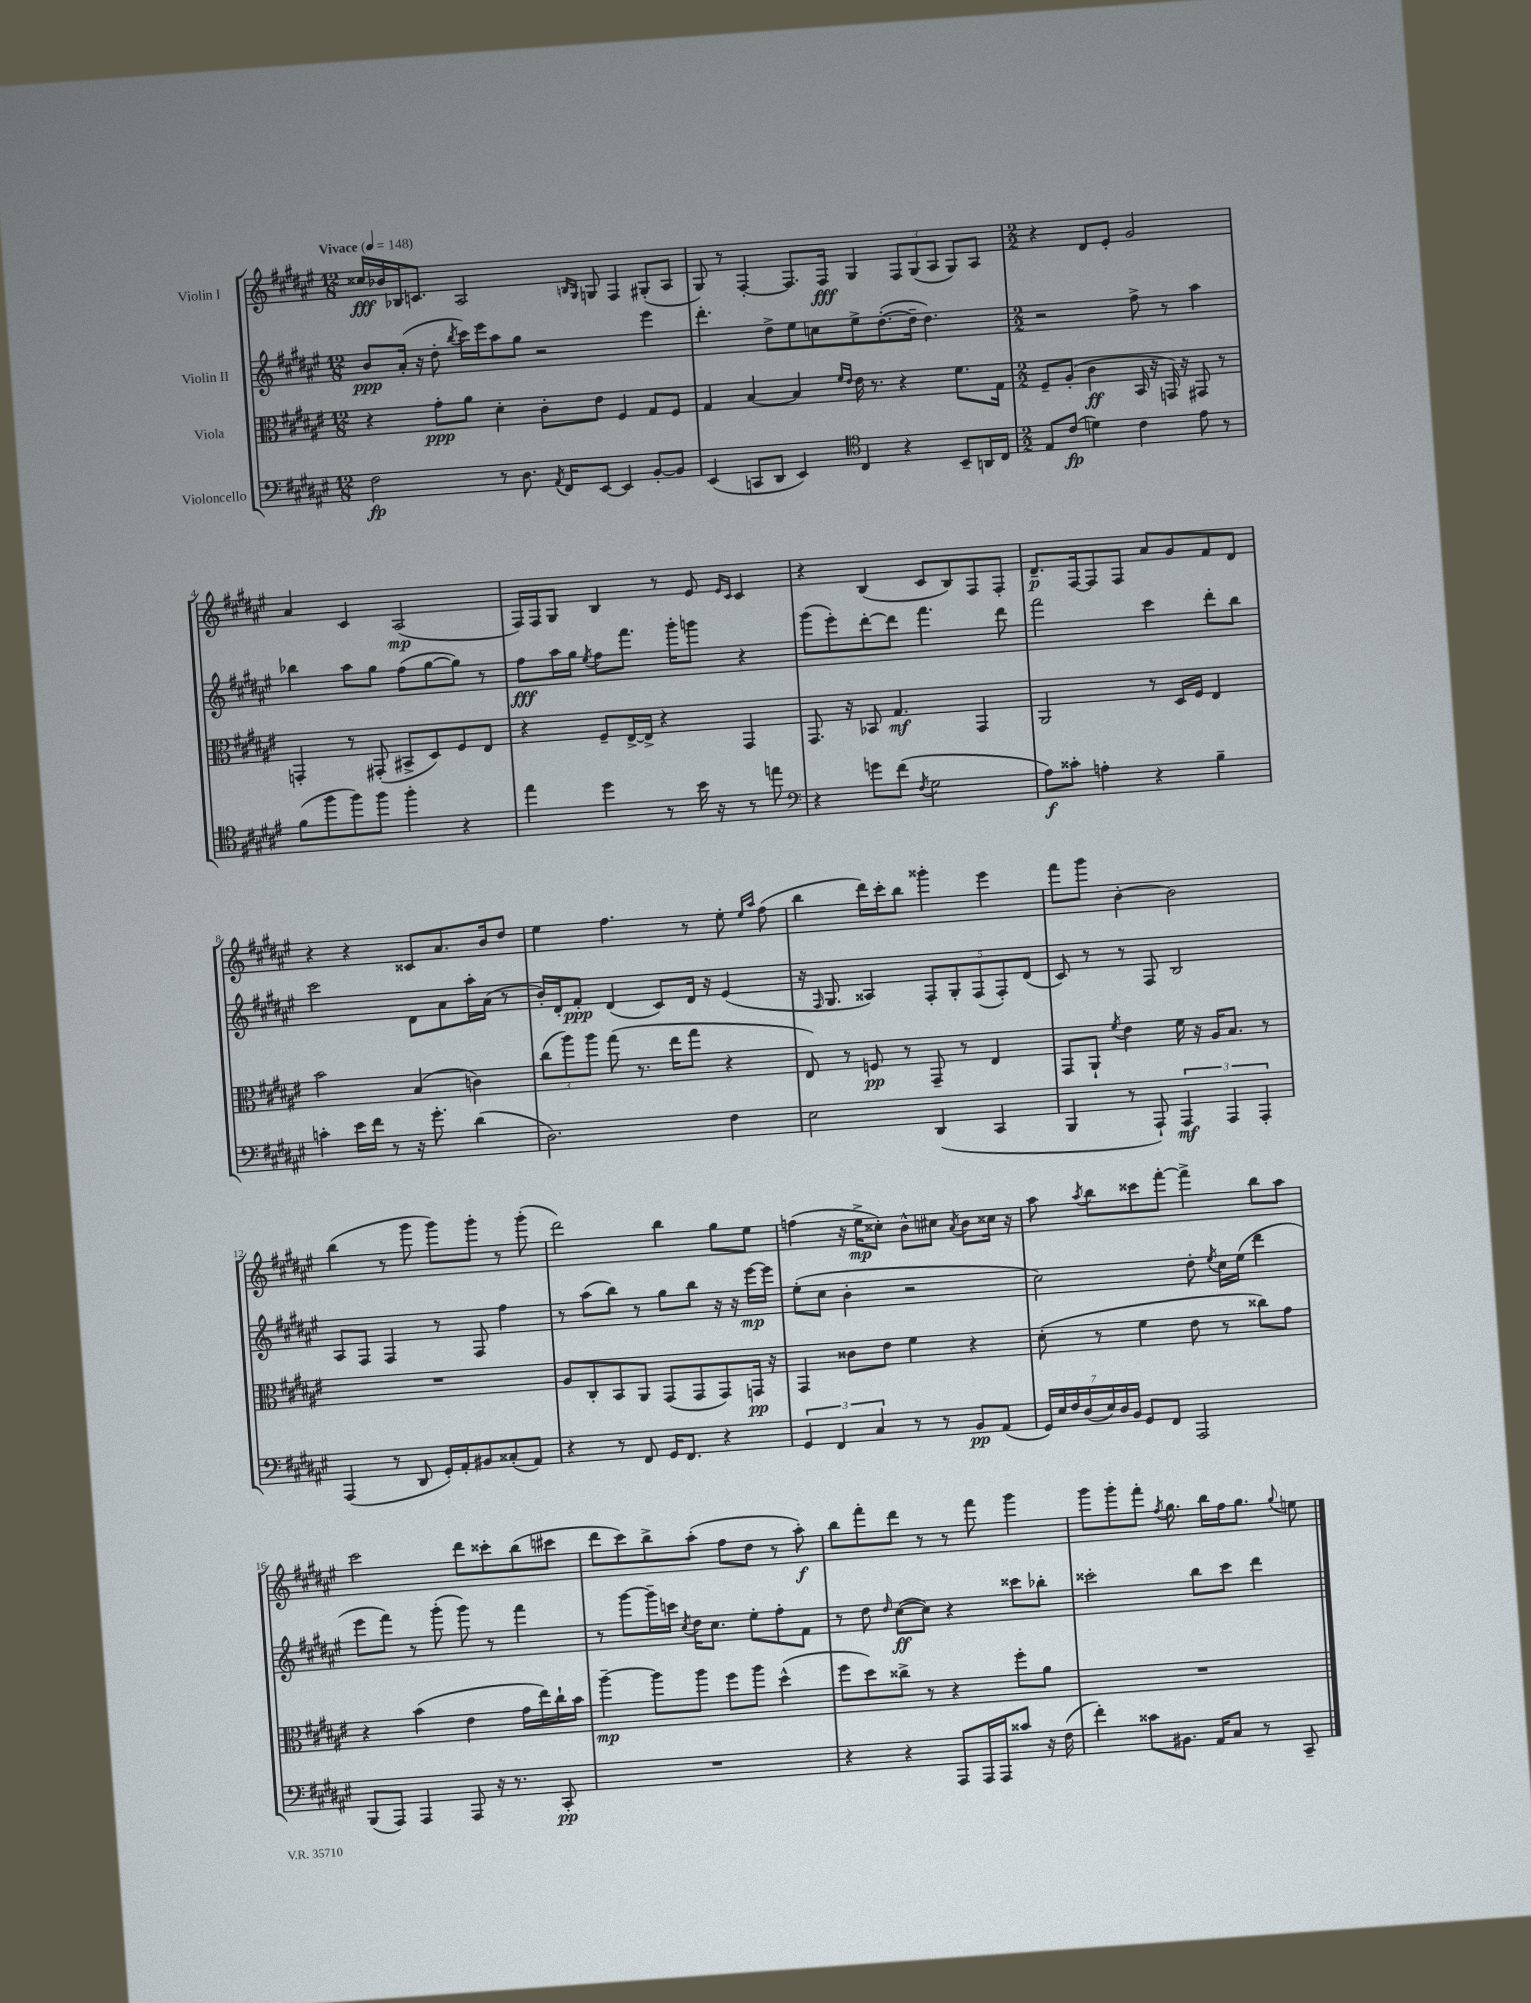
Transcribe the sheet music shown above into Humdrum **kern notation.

**kern	**kern	**kern	**kern
*staff4	*staff3	*staff2	*staff1
*clefF4	*clefC3	*clefG2	*clefG2
*k[f#c#g#d#a#e#]	*k[f#c#g#d#a#e#]	*k[f#c#g#d#a#e#]	*k[f#c#g#d#a#e#]
*M12/8	*M12/8	*M12/8	*M12/8
*MM148	*MM148	*MM148	*MM148
2F#	4r	8b	16cc##
.	.	.	16b-
.	.	(16a#'	16B-
.	.	16r	8.c
.	8g#'	8dd#'	.
.	.	8qbb	.
.	8a#	16ccc#)	2A#
.	.	16eee#	.
8r	4d#'	8aa#	.
8.D#	.	8gg#	.
.	8c#'	2r	.
8qAA#	.	.	.
16FF#	.	.	.
.	.	.	16qqB
.	.	.	16qqG#
[8EE#	8e#	.	8G
4EE#]	4F#	.	4F#
[8BB'	8G#	4eee#	(8G#'
8BB]	8F#	.	8A#
=	=	=	=
(4EE#	4G#	4.ddd#'	8G#)
.	.	.	8r
8CC	[4B	.	[4F#'
8DD#	.	8dd#^	.
4EE#)	4B]	8ee#	8.F#]
.	.	8cc	.
.	.	.	16F#
*clefC4	*	*	*
.	16qqf#	.	.
.	16qqe#	.	.
4C#	16e#	8ee#^	4G#
.	8.r	.	.
.	.	([8.dd#'	.
4r	4r	.	12F#
.	.	16dd#~]	.
.	.	.	(12G#
.	.	4.dd#)	.
.	.	.	12A#
8BB~	8.f#	.	8G#)
16AA	.	.	8A#
16C#	16G#	.	.
=	=	=	=
*M2/2	*M2/2	*M2/2	*M2/2
8E#	8F#~	2r	4r
(8c#	(8A#'	.	.
4d)	4c#	.	8d#
.	.	.	8e#'
4c#	16BB	8ff#^	2g#
.	16r	.	.
.	16GG)	8r	.
.	16r	.	.
8e#	8GG#	4aa#	.
8r	8r	.	.
=	=	=	=
(8f#	4GG'	4bb-	4a#
8ff#	.	.	.
8ff#)	8r	8aa#	4c#
8ff#	(8GG#'	8gg#	.
4ff#'	8BB#^	(8ff#	(2A#
.	8D#)	[8gg#	.
4r	8F#	8gg#])	.
.	8E#	8r	.
=	=	=	=
4ee#	4r	8ff#	16F#)
.	.	.	16F#
.	.	16aa#	8G#
.	.	16gg#	.
.	.	8qee#	.
4dd#	8F#~	8ff#	4B
.	[16E#^	8.fff#	.
.	16E#^]	.	.
8r	4r	.	8r
.	.	16ggg#'	.
16b	.	8ggg	8e#
16r	.	.	.
.	.	.	16qqe#
.	.	.	16qqc#
8r	4GG#	4r	4c#
8ee	.	.	.
=	=	=	=
*clefF4	*	*	*
4r	8.GG#	(8ggg#	4r
.	.	8eee#')	.
.	16r	.	.
8g	8BB-	[8ddd#'	(4B
(8f#	4.G#	8ddd#]	.
8qF#	.	.	.
2G#	.	4.fff#	8c#
.	.	.	8B)
.	4GG#	.	8F#
.	.	8ddd#	8F#'
=	=	=	=
8A#)	2AA#	2fff#	8.d#~
8c##'	.	.	.
.	.	.	[16F#
4A'	.	.	8F#]
.	.	.	8F#
4r	8r	4ccc#	8a#
.	16D#	.	8g#
.	16F#	.	.
4B~	4E#	8ddd#'	8f#
.	.	8bb	8d#
=	=	=	=
4c'	2b	2ccc#	4r
16e#	.	.	4r
16f#	.	.	.
8r	.	.	.
16r	(4B	8d#	8c##
8.g#'	.	.	.
.	.	8a#	8.a#
(4d#	4c)	16aa#'	.
.	.	(16a#	16b
.	.	8r	8dd#
=	=	=	=
2.D#)	(12cc#	16b')	4ee#
.	.	16d#'	.
.	12aa#)	.	.
.	.	8f#'	.
.	12aa#	.	.
.	(8gg#	(4d#	4.ff#
.	8.r	.	.
.	.	8c#)	.
.	16ee#	.	.
.	8gg#	16d#	8r
.	.	16r	.
4F#	4r	(4e#	8ee#'
.	.	.	16qqee#
.	.	.	16qqaa#
.	.	.	(8ff#
=	=	=	=
2E#	8E#)	16r	4bb
.	.	16qqF#	.
.	.	8.G#	.
.	8r	.	.
.	8F	4A##)	16ddd#)
.	.	.	16ccc#'
.	8r	.	8bb
(4DD#	8GG#~	10F#'	4ggg##'
.	.	10G#'	.
.	8r	.	.
.	.	(10F#	.
4CC#	4E#	.	4eee#
.	.	10F#')	.
.	.	(10d#	.
=	=	=	=
4BBB	8GG#	8c#)	8fff#
.	8AA#`	8r	8ggg#
.	8qf#	.	.
8r	4e#	8r	[4b'
8AAA#`)	.	8F#	.
6AAA#	16f#	2B	2b]
.	16r	.	.
.	16A#	.	.
6AAA#	.	.	.
.	8.B	.	.
6AAA#'	.	.	.
.	8r	.	.
=	=	=	=
(4AAA#	1r	8A#	(4bb
.	.	8F#	.
8r	.	4F#	8r
8DD#	.	.	8ggg#
16GG#')	.	8r	8ggg#)
16AA#'	.	.	.
8BB#	.	8F#	8ggg#'
(8C##'	.	4ff#	8r
8AA#)	.	.	(8ggg#'
=	=	=	=
4r	8A#	8r	2ddd#)
.	8C#'	(8aa#	.
8r	8BB	8bb)	.
8FF#	8AA#	8r	.
16GG#	(8GG#	8gg#	4bb
8.FF#	.	.	.
.	8GG#	8bb	.
4r	8GG#)	16r	8gg#
.	.	16r	.
.	16GG	[16eee#	8ee#
.	16r	16eee#]	.
=	=	=	=
6GG#	4GG#	(8ee#'	(4ff
.	.	8cc#	.
6FF#	.	.	.
.	8c##	4b'	16r
.	.	.	16ee#^
6C#	.	.	.
.	8e#	.	8cc##')
8r	4f#	2r	8b^^
8r	.	.	8cc#
.	.	.	8qa#
8BB	4r	.	8b
(8AA#	.	.	16cc##
.	.	.	16r
=	=	=	=
28GG#)	(8d#'	2cc#)	8aa#
28E#	.	.	.
28F#	.	.	.
(28D#	.	.	.
.	.	.	8qaa#
.	8r	.	8bb
28E#)	.	.	.
28D#	.	.	.
28BB	.	.	.
8GG#	4f#	.	8ccc##
8FF#	.	.	[8fff#'
2AAA#	8e#	8dd#'	4fff#^]
.	.	8qee#	.
.	8r	16cc#	.
.	.	(16ee#	.
.	8cc##)	4ddd#	8bb
.	8g#	.	8aa#
=	=	=	=
(8BBB	4r	8eee#	2ccc#
8AAA#)	.	8fff#)	.
4AAA#	(4b	8r	.
.	.	(8ggg#'	.
8AAA#	4e#	8ggg#)	8ddd#
16r	.	8r	8ccc##'
8.r	.	.	.
.	16g#	4fff#	(8bb
.	16ee#)	.	.
8CC#'	16cc#`	.	8ccc#
.	16b	.	.
=	=	=	=
1r	[4aa#~	8r	8ddd#
.	.	[8ggg#	8ccc#)
.	8aa#]	16ggg#~]	8bb^
.	.	16ccc	.
.	.	8qcc#	.
.	8aa#	16dd#	(8aa#'
.	.	8.cc#	.
.	8ff#	.	8ff#
.	8aa#	8ee#'	8dd#
.	(4dd#^^	8ff#'	8r
.	.	8f#	8aa#')
=	=	=	=
4r	8ff#	8r	8bb
.	8dd#)	8dd#	8fff#'
.	.	16qqdd#	.
4r	8cc##^	([8cc#	8ddd#
.	8r	8cc#])	8r
8AAA#	4r	4r	8r
16AAA#	.	.	8fff#
16AAA#	.	.	.
8c##	8ff#'	8ccc##	4ggg#
16r	8a#	8bb-'	.
(16F#	.	.	.
=	=	=	=
4f#')	1r	2ccc##'	8ggg#
.	.	.	8ggg#'
8c##	.	.	8fff#'
.	.	.	8qff#
8.BB#	.	.	8.gg#
.	.	8bb	.
16AA#	.	.	16bb
8C#	.	8ccc##	16ff#
.	.	.	8.gg#
8r	.	4ddd#	.
.	.	.	8qqgg#
8CC#~	.	.	8ee
==	==	==	==
*-	*-	*-	*-
